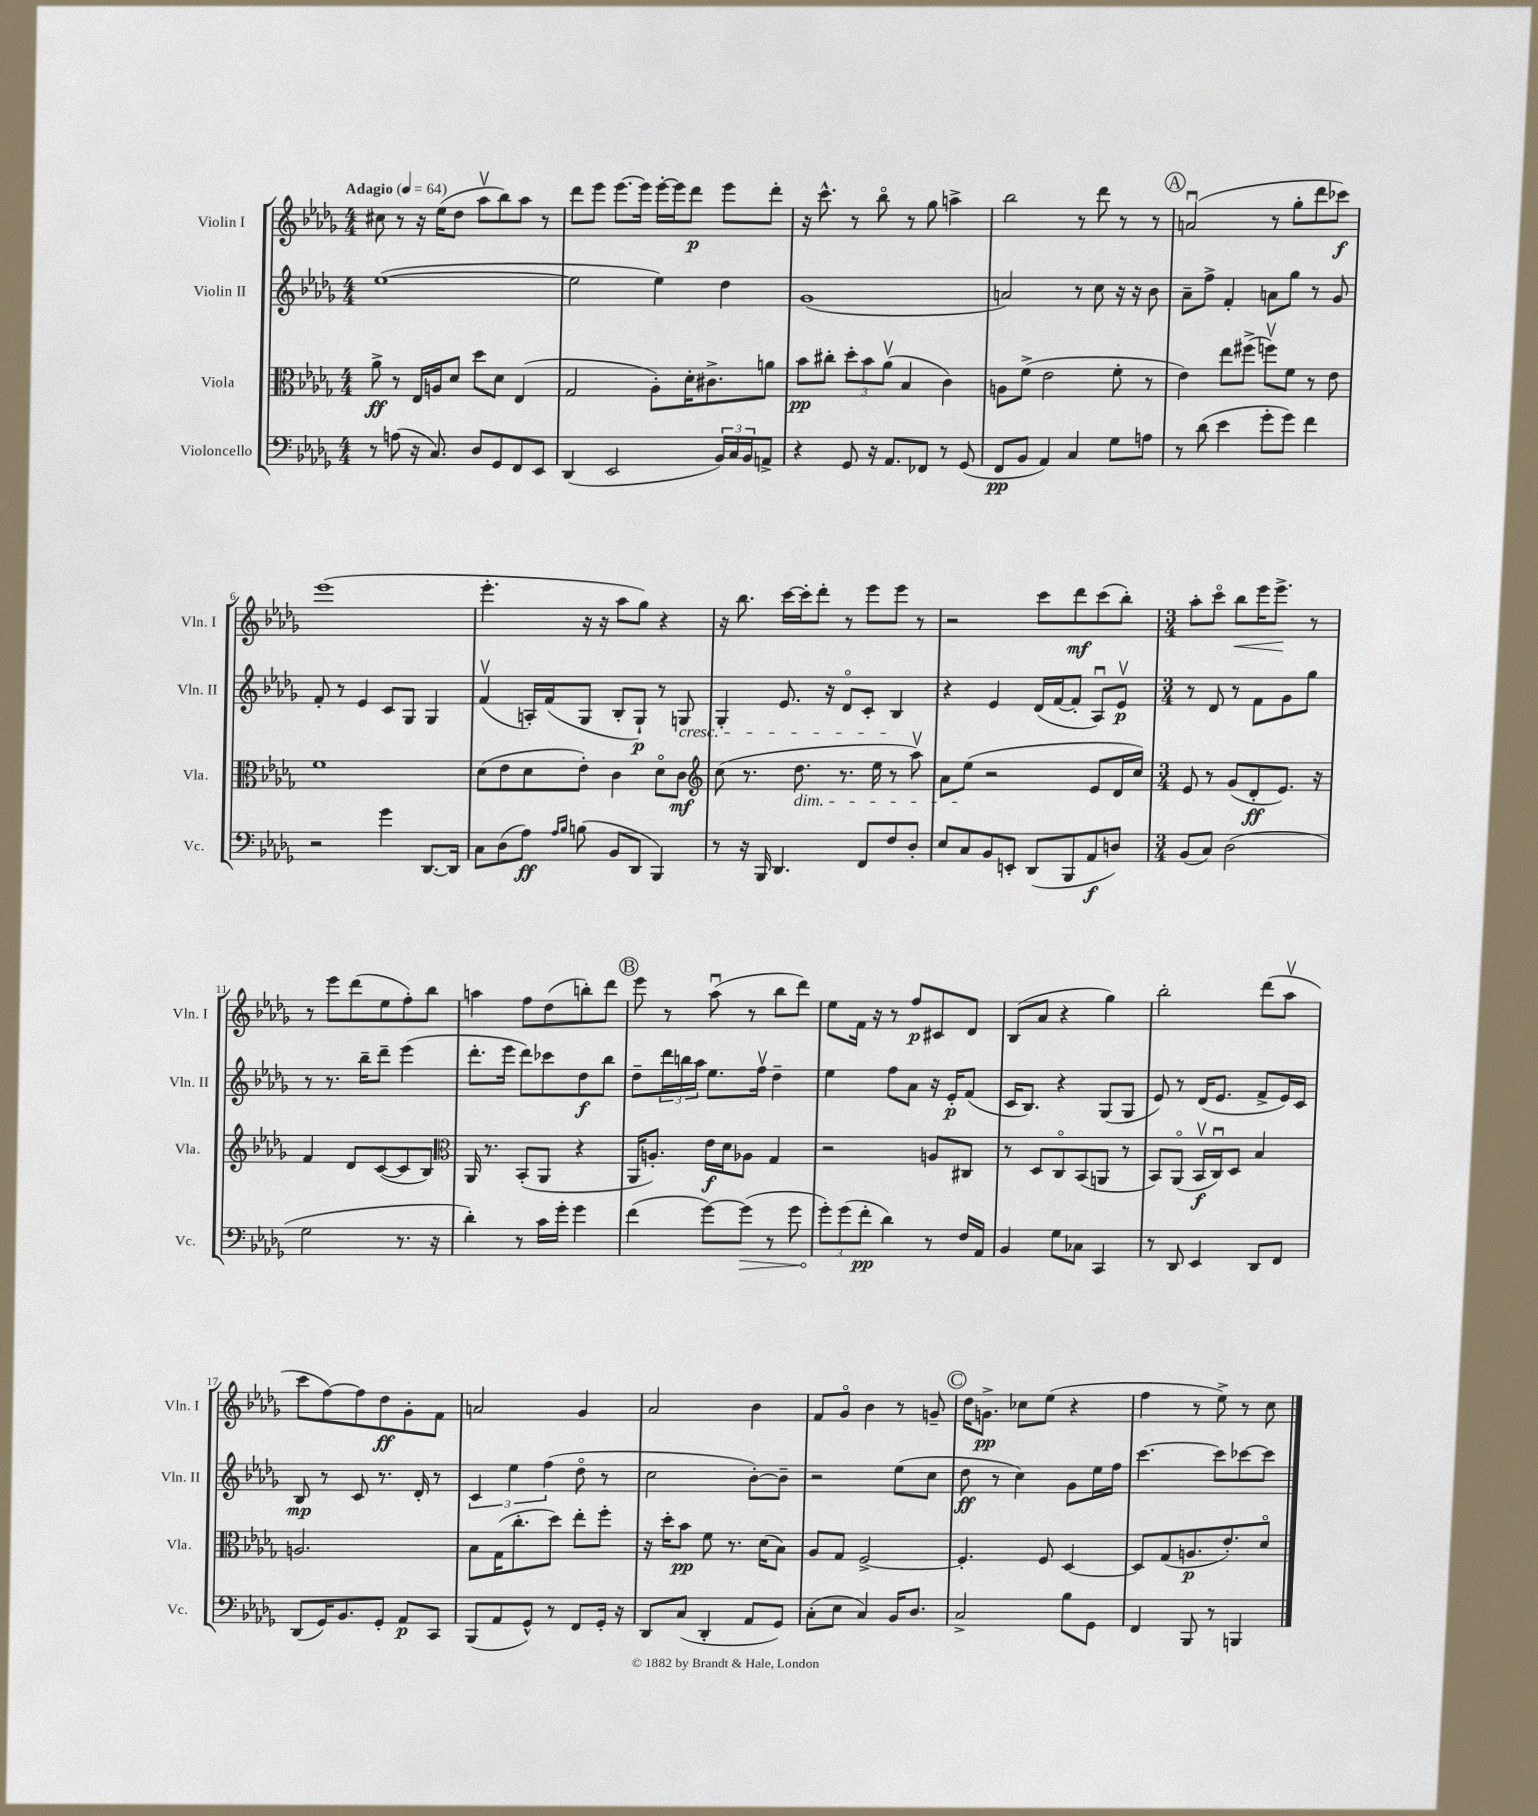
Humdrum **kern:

**kern	**kern	**kern	**kern
*staff4	*staff3	*staff2	*staff1
*clefF4	*clefC3	*clefG2	*clefG2
*k[b-e-a-d-g-]	*k[b-e-a-d-g-]	*k[b-e-a-d-g-]	*k[b-e-a-d-g-]
*M4/4	*M4/4	*M4/4	*M4/4
*MM64	*MM64	*MM64	*MM64
8r	8a-^	([1ee-	8cc#
(8A	8r	.	8r
16r	16E-	.	16r
8.C)	16A	.	(16ee-
.	8d-	.	8dd-
8D-	8dd-	.	8aa-v
8GG-	8d-	.	8bb-)
8FF	(4E-	.	8aa-
8EE-	.	.	8r
=	=	=	=
(4DD-	2G-	2ee-]	8ddd-
.	.	.	8eee-
2EE-	.	.	[8.eee-
.	.	.	16eee-]
.	8A-')	4ee-)	[16eee-'
.	.	.	16eee-]
.	16d-'	.	8ddd-
.	8.c#^	.	.
24BB-)	.	4dd-	8eee-
24C	.	.	.
24BB-	.	.	.
8AA^	8a	.	8ddd-'
=	=	=	=
4r	8b-	(1g-	16r
.	.	.	8.ccc^^
.	8cc#'	.	.
8GG-	12dd-'	.	8r
.	12b-	.	.
16r	.	.	8bb-o
.	(12a-v	.	.
8.AA-	.	.	.
.	4B-	.	8r
8FF-	.	.	8gg-
8r	4c)	.	4aa^
(8GG-	.	.	.
=	=	=	=
8FF	8A	2a)	2bb-
8BB-	(8f^	.	.
4AA-)	2e-	.	.
4C	.	8r	8r
.	.	8cc	8ddd-
8G-	8f'	16r	8r
.	.	16r	.
8A	8r	8b-	8r
=	=	=	=
8r	4e-)	8a-~	(2au
(8d-	.	8ff^	.
4e-	8ee-	4f'	.
.	(8ff#^	.	.
8g-'	8ffv)	8a	8r
8g-)	8f	8gg-	8gg-'
4f	8r	8r	8ddd-
.	8e-	8g-	8ccc-)
=	=	=	=
2r	1f	8f'	(1eee-
.	.	8r	.
.	.	4e-	.
4g-	.	8c	.
.	.	8G-	.
[8.DD-	.	4G-	.
16DD-]	.	.	.
=	=	=	=
8C	(8d-	(4fv	4.eee-'
(8D-	8e-	.	.
8A-)	8d-	16A')	.
.	.	(16f	.
16qqA-	.	.	.
16qqB-	.	.	.
(8B	8e-')	8G-	16r
.	.	.	16r
8BB-	4c	8B-'	8aa-
8DD-	.	8G-`)	8gg-)
4BBB-)	8d-o	8r	4r
.	8c	8G	.
=	=	=	=
*	*clefG2	*	*
8r	(8cc	4G-'	16r
.	.	.	8.bb-
16r	8.r	.	.
16BBB-	.	.	.
4.DD-	.	8.e-	[16ccc
.	8.dd-	.	16ccc']
.	.	.	8ddd-'
.	.	16r	.
.	8.r	8d-o	8r
8FF	.	8c'	8eee-
.	16ee-	.	.
8F	8r	4B-	8eee-
8D-'	8aa-v)	.	8r
=	=	=	=
8E-	8a-	4r	2r
8C	(8ee-	.	.
8BB-	2r	4e-	.
8EE'	.	.	.
(8DD-	.	(16d-	8ccc
.	.	[16f	.
8BBB-	.	8f']	8ddd-
8AA-	8e-	8A-u)	(8ccc
8D)	16d-	8e-v	8bb-')
.	16cc)	.	.
=	=	=	=
*M3/4	*M3/4	*M3/4	*M3/4
(8BB-	8e-	8r	8aa-'
8C)	8r	8d-	8ccco
(2D-	(8g-	8r	8bb-
.	8d-'	8f	16eee-
.	.	.	8.eee-^
.	8.e-)	8g-	.
.	.	8gg-	8r
.	16r	.	.
=	=	=	=
2G-	4f	8r	8r
.	.	8.r	8eee-
.	8d-	.	(8ddd-
.	.	16bb-~	.
.	([8c	8ddd-~	8ee-
8.r	8c]	(4eee-	8ff')
.	8B-)	.	8bb-
16r	.	.	.
=	=	=	=
*	*clefC3	*	*
4d-')	16AA-	8.ddd-'	4aa
.	8.r	.	.
.	.	16eee-	.
8r	(8BB-'	8ddd-)	8ff
16c	8AA-	8ccc-	(8dd-
16g-'	.	.	.
4g-	4r	8dd-	8bb')
.	.	8bb-	8ddd-
=	=	=	=
(4f	16AA-	8dd-~	8eee-
.	8.A')	.	.
.	.	24ddd-	8r
.	.	24bb	.
.	.	24aa-	.
[8g-)	16e-	8.ee-	(8aa-u
.	16d-	.	.
(8g-]	8A-	.	8r
.	.	16ffv	.
8r	4G-	4dd-~	8bb-
8g-	.	.	8ddd-)
=	=	=	=
12g-')	2r	4ee-	8ee-
(12g-	.	.	.
.	.	.	16f
12f'	.	.	.
.	.	.	16r
4d-)	.	8ff	8r
.	.	8a-	8ff
8r	8A	16r	8c#
.	.	16e-'	.
16F	8C#	(8f	8d-
16AA-	.	.	.
=	=	=	=
4BB-	8r	16c	(8B-
.	.	8.B-)	.
.	8D-	.	8a-
8G-	8Co	4r	4r
8C-	(8BB-	.	.
4CC	8AA	(8G-	4gg-)
.	8r	8G-	.
=	=	=	=
8r	8BB-)	8e-)	2bb-'
8DD-	(8AA-o	8r	.
4EE-	16BB-v	(16d-	.
.	16Cu)	8.e-	.
.	8D-	.	.
8DD-	4B-	8f^	(8ddd-
8FF	.	16e-)	8aa-v
.	.	16c	.
=	=	=	=
(8DD-	2.A	8B-	8ccc
16GG-)	.	8r	[8ff)
8.BB-	.	.	.
.	.	8c	8ff]
8GG-'	.	8.r	8dd-
8AA-	.	.	8g-'
.	.	16d-'	.
8CC	.	8r	8f
=	=	=	=
(8BBB-	8B-	6c	2a
8AA-	(16G-	.	.
.	.	6ee-	.
.	8.cc'	.	.
8GG-^^)	.	.	.
.	.	(6ff	.
8r	8dd-)	.	.
8FF	8ee-'	8dd-o	4g-
16GG-'	8ff'	8r	.
16r	.	.	.
=	=	=	=
8DD-	16r	2cc	2a-
.	16dd-'	.	.
(8C	8b-	.	.
4DD-'	8f	.	.
.	8.r	.	.
8AA-	.	[8b-')	4b-
.	(16d-	.	.
8GG-)	8B-)	8b-~]	.
=	=	=	=
(8C'	8A-	2r	8f
8E-	8G-	.	8g-o
4C)	[2F^	.	4b-
16BB-	.	(8ee-	8r
8.D-	.	.	.
.	.	8cc	8g~
=	=	=	=
2C^	4.F']	8dd-	16dd-
.	.	.	8.g^
.	.	8r	.
.	.	4cc)	8cc-
.	8F	.	(8ee-
8B-	[4D-	8g-	4r
8GG-	.	16ee-	.
.	.	16ff	.
=	=	=	=
4FF	8D-]	[4.ccc	4ff
.	(8G-	.	.
8BBB-	8.A	.	8r
8r	.	8ccc]	8ee-^)
.	8.e-')	.	.
4BBB	.	[8ccc-	8r
.	8d-o	8ccc-]	8cc
==	==	==	==
*-	*-	*-	*-
